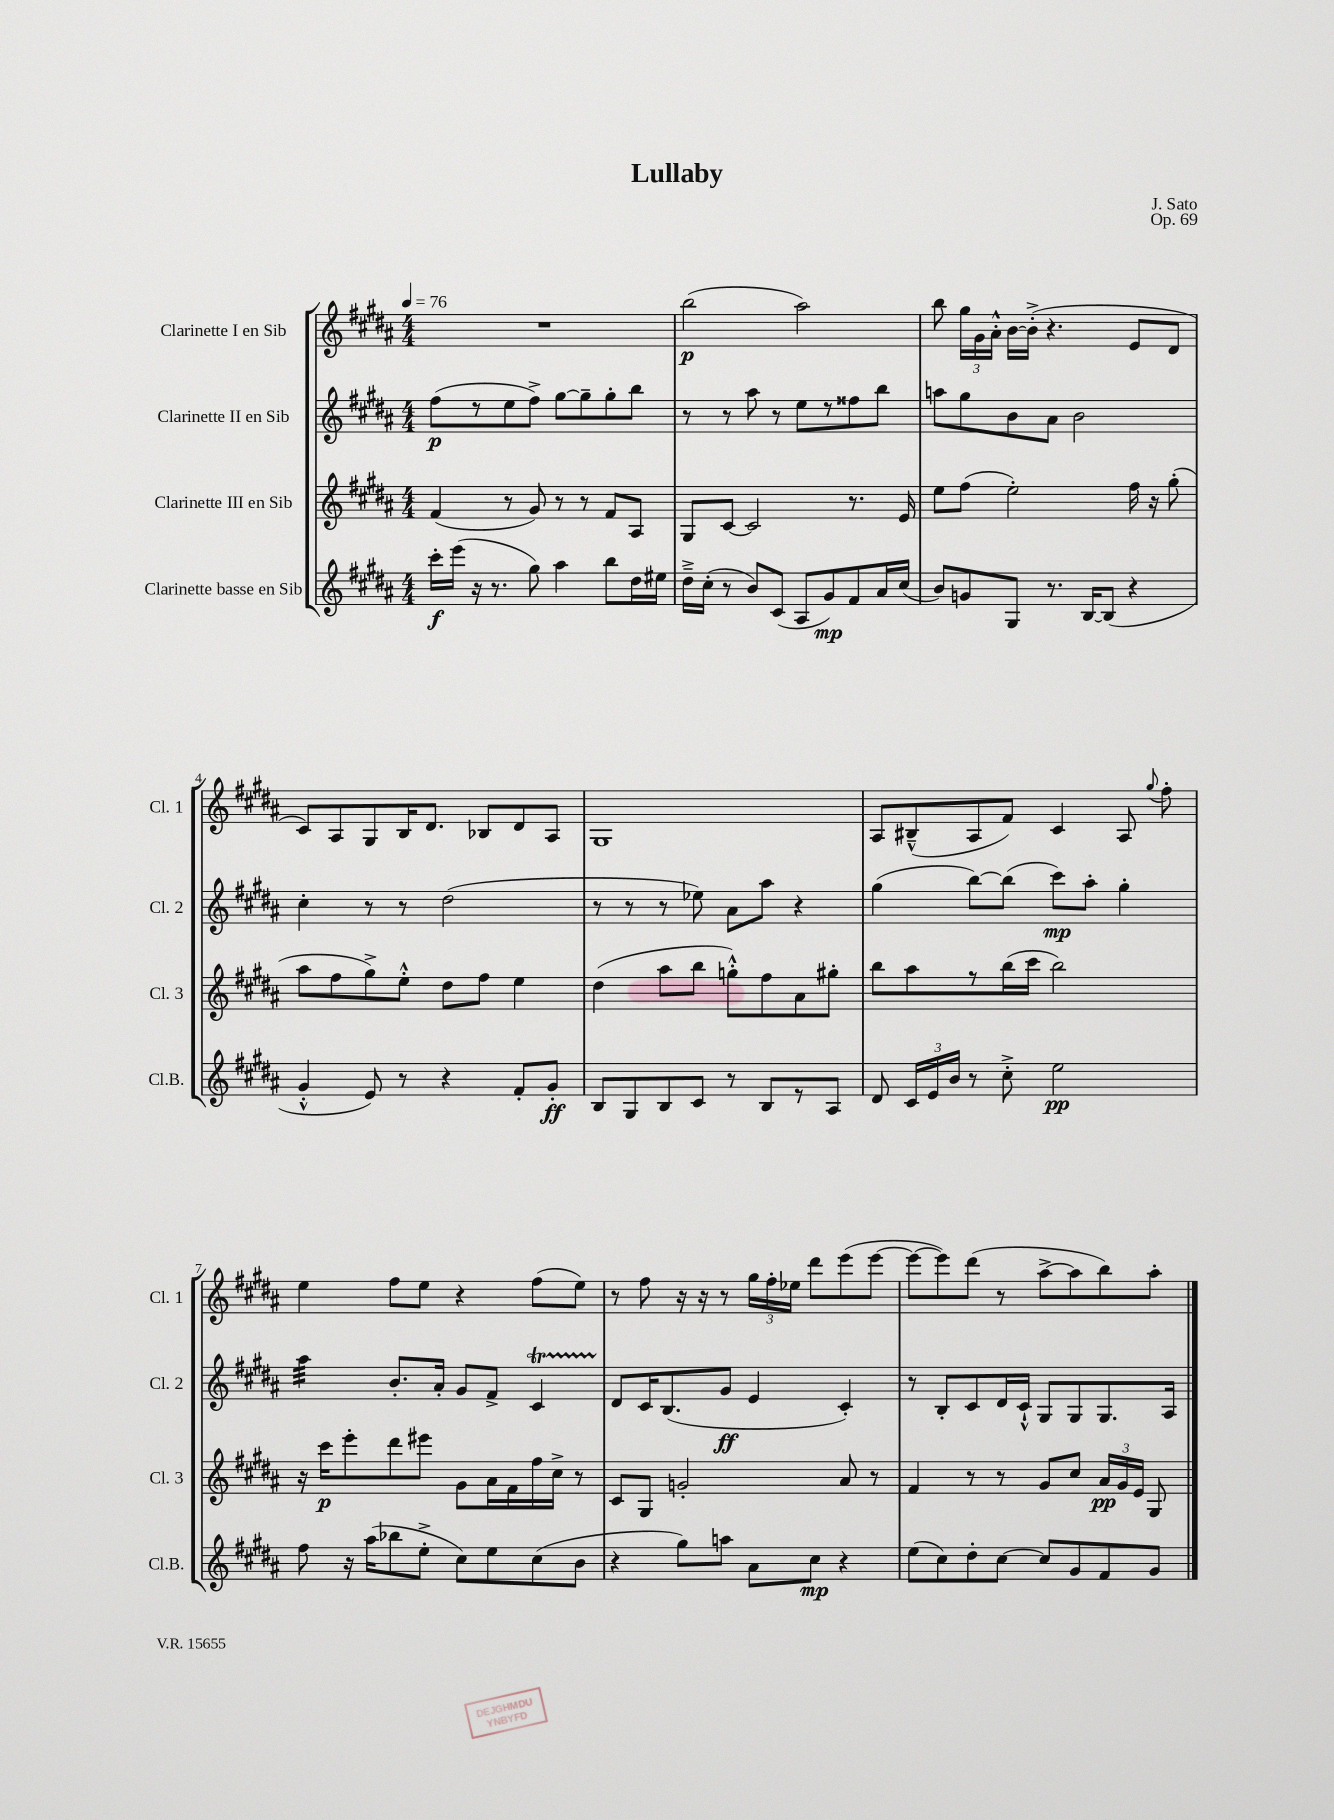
\header { title = "Lullaby" composer = "J. Sato" opus = "Op. 69" }
<<
\new StaffGroup <<
\new Staff = "s0" \with { instrumentName = "Clarinette I en Sib" shortInstrumentName = "Cl. 1" } {
    \clef treble \key b \major \numericTimeSignature \time 4/4 \tempo 4 = 76
    \autoBeamOff R1 |
    b''2\p( ais''2) |
    b''8 \tuplet 3/2 { gis''16[ gis'16 ais'16]-.-^ } b'16[~ b'16]-.->( r4. e'8[ dis'8] |
    cis'8[) ais8 gis8 b16 dis'8.] bes8[ dis'8 ais8] |
    gis1 |
    ais8[ bis8---^( ais8 fis'8]) cis'4 ais8 \appoggiatura { gis''8 } fis''8-. |
    e''4 fis''8[ e''8] r4 fis''8[( e''8]) |
    r8 fis''8 r16 r16 r8 \tuplet 3/2 { gis''16[ fis''16-. ees''16] } dis'''8[ e'''8( e'''8]~ |
    e'''8[~ e'''8) dis'''8]( r8 ais''8[~-> ais''8 b''8) ais''8]-. \bar "|." |
}
\new Staff = "s1" \with { instrumentName = "Clarinette II en Sib" shortInstrumentName = "Cl. 2" } {
    \clef treble \key b \major \numericTimeSignature \time 4/4
    \autoBeamOff fis''8[\p( r8 e''8 fis''8]->) gis''8[~ gis''8-- gis''8-. b''8] |
    r8 r8 ais''8 r8 e''8[ r8 fisis''8 b''8] |
    a''8[ gis''8 b'8 ais'8] b'2 |
    cis''4-. r8 r8 dis''2( |
    r8 r8 r8 ees''8) ais'8[ ais''8] r4 |
    gis''4( b''8[~) b''8]( cis'''8[\mp) ais''8]-. gis''4-. |
    ais''4:32 b'8.[-. ais'16]-. gis'8[ fis'8]-> cis'4\startTrillSpan |
    dis'8[\stopTrillSpan cis'16 b8.( gis'8]\ff e'4 cis'4-.) |
    r8 b8[-. cis'8 dis'16 cis'16]-!-^ gis8[ gis8 gis8. ais16] \bar "|." |
}
\new Staff = "s2" \with { instrumentName = "Clarinette III en Sib" shortInstrumentName = "Cl. 3" } {
    \clef treble \key b \major \numericTimeSignature \time 4/4
    \autoBeamOff fis'4( r8 gis'8) r8 r8 fis'8[ ais8] |
    gis8[ cis'8]~ cis'2 r8. e'16 |
    e''8[ fis''8]( e''2-.) fis''16 r16 gis''8-.( |
    ais''8[ fis''8 gis''8->) e''8]-.-^ dis''8[ fis''8] e''4 |
    dis''4( ais''8[ b''8] g''8[-.-^) fis''8 ais'8 gis''8]-. |
    b''8[ ais''8 r8 b''16( cis'''16] b''2) |
    r16 cis'''16[\p e'''8-. dis'''8 eis'''8] gis'8[ ais'16 fis'16 fis''16 cis''16]-> r8 |
    cis'8[ gis8] g'2-. ais'8 r8 |
    fis'4 r8 r8 gis'8[ cis''8] \tuplet 3/2 { ais'16[\pp gis'16 e'16] } gis8 \bar "|." |
}
\new Staff = "s3" \with { instrumentName = "Clarinette basse en Sib" shortInstrumentName = "Cl.B." } {
    \clef treble \key b \major \numericTimeSignature \time 4/4
    \autoBeamOff cis'''16[-.\f e'''16]( r16 r8. gis''8) ais''4 b''8[ dis''16 eis''16] |
    dis''16[---> cis''16]-.( r8 b'8[) cis'8]( ais8[ gis'8\mp) fis'8 ais'16 cis''16]( |
    b'8[) g'8 gis8] r8. b16[~ b8]( r4 |
    gis'4-.-^ e'8) r8 r4 fis'8[-. gis'8]-.\ff |
    b8[ gis8 b8 cis'8] r8 b8[ r8 ais8] |
    dis'8 \tuplet 3/2 { cis'16[ e'16 b'16] } r8 cis''8-.-> e''2\pp |
    fis''8 r16 ais''16[( bes''8 e''8]-.-> cis''8[) e''8 cis''8( b'8] |
    r4 gis''8[) a''8] ais'8[ cis''8]\mp r4 |
    e''8[( cis''8) dis''8-. cis''8]~ cis''8[ gis'8 fis'8 gis'8] \bar "|." |
}
>>
>>
